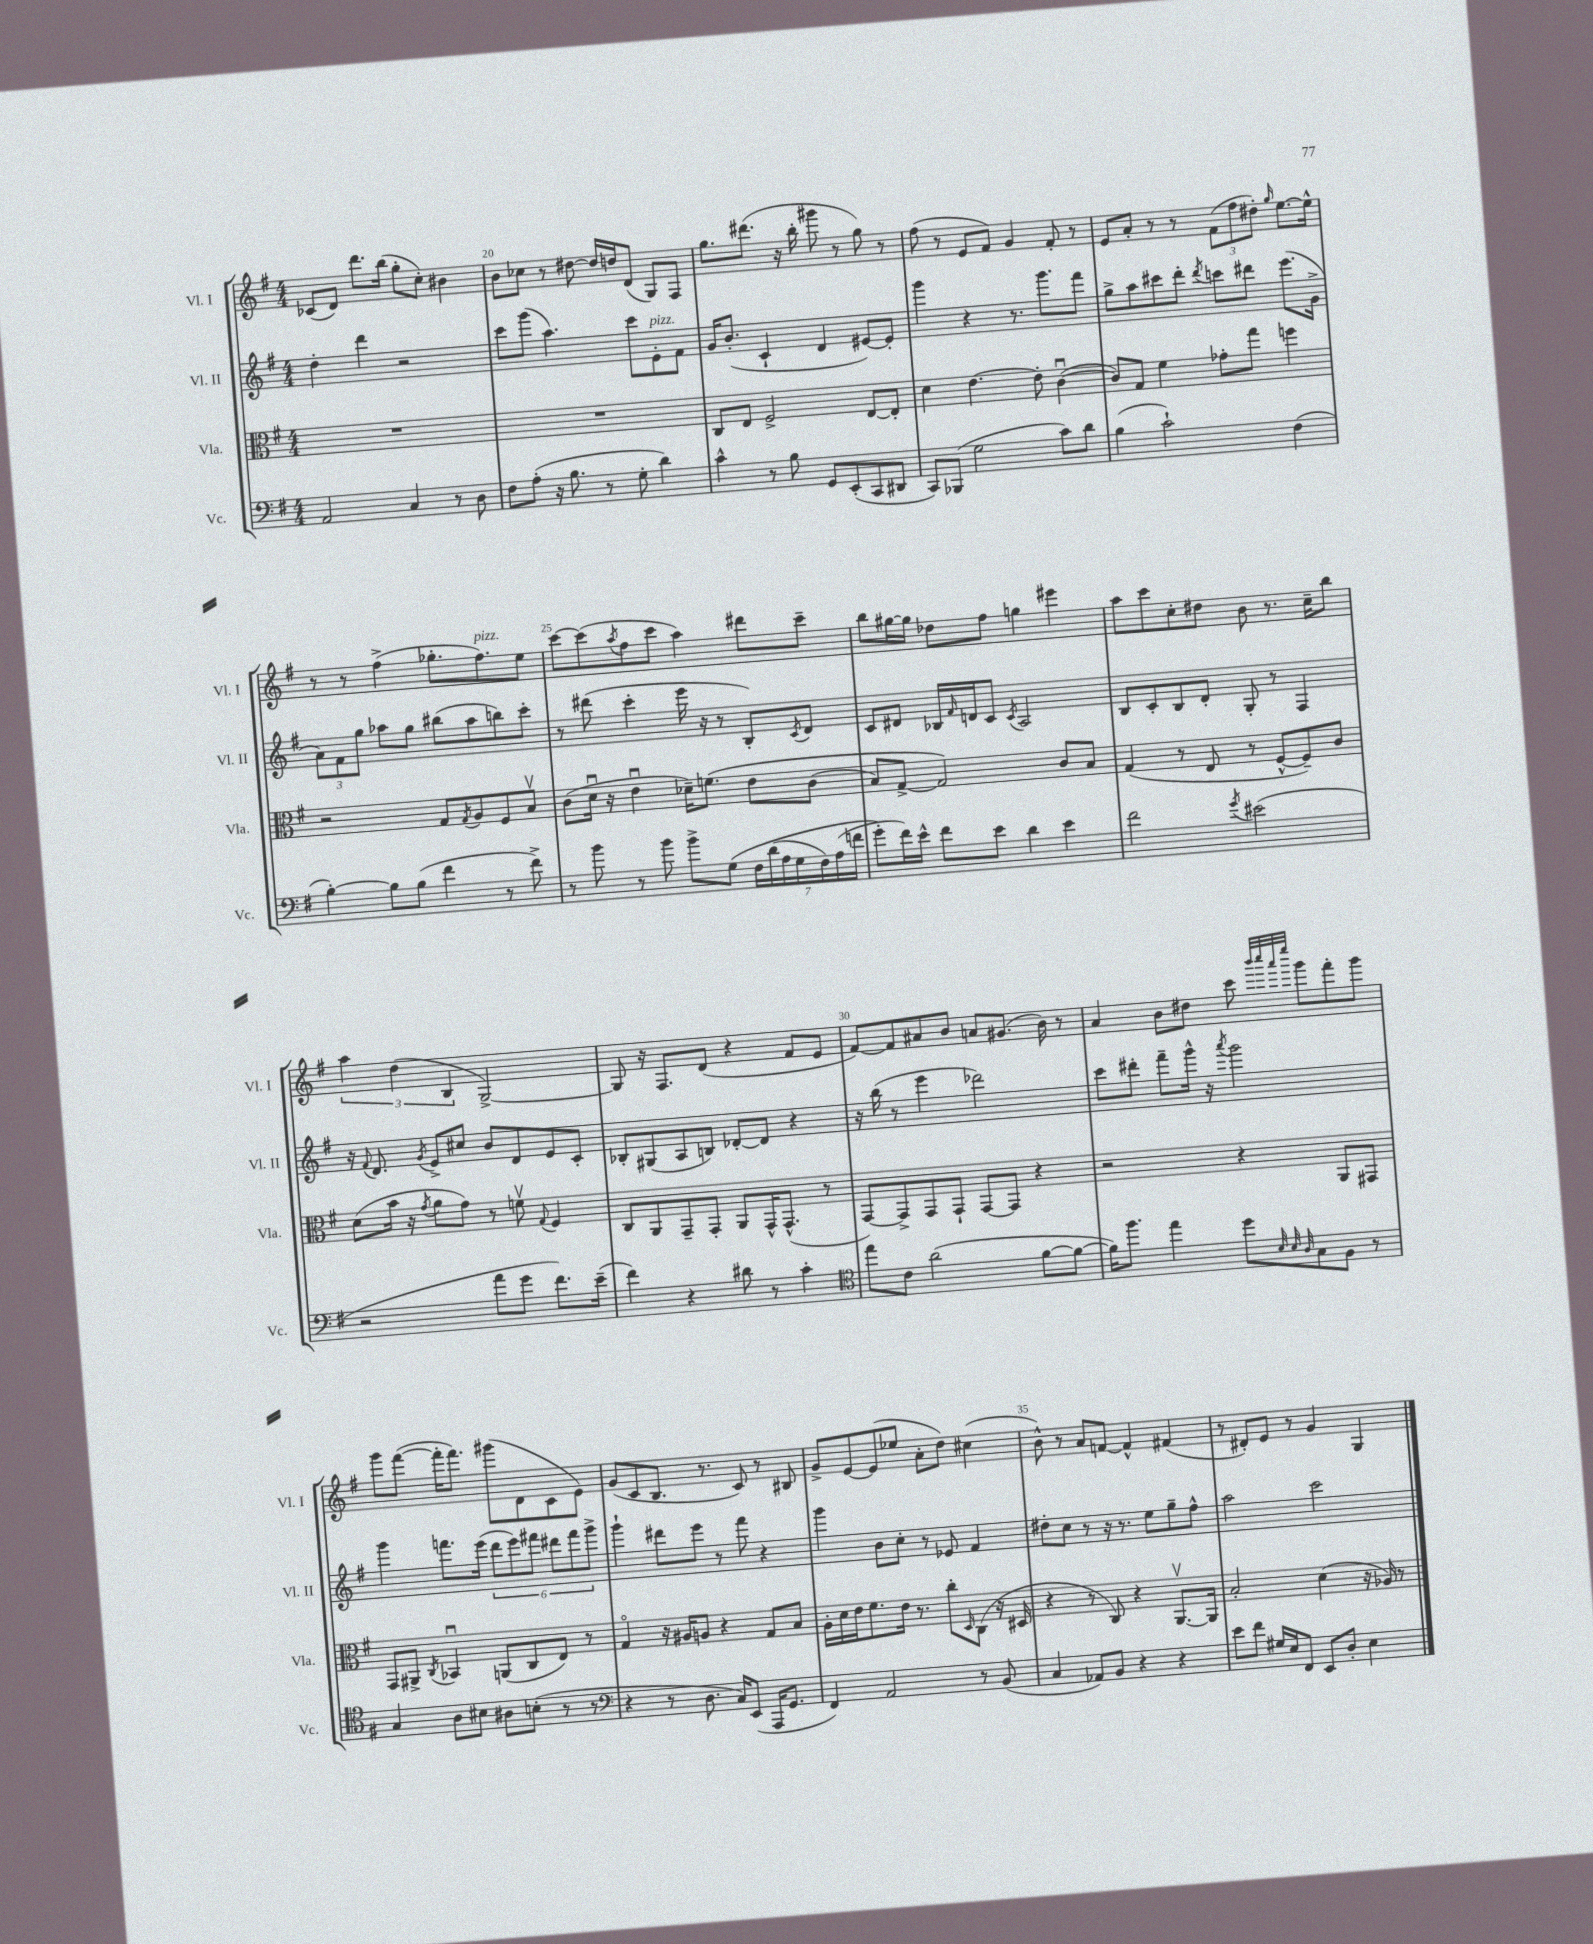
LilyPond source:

<<
\new StaffGroup <<
\new Staff = "s0" \with { instrumentName = "Vl. I" shortInstrumentName = "Vl. I" } {
    \clef treble \key g \major \numericTimeSignature \time 4/4
    ces'8( d'8) d'''8. b''16( g''8-. c''8-.) bis'4 |
    b'8 ces''8 r8 dis''8~ dis''16 d''16 d'8( g8) fis8 |
    g''8. dis'''8.( r16 b''16-. gis'''8 r8 g''8) r8 |
    fis''8( r8 e'8 fis'8) g'4 fis'8-. r8 |
    e'8 a'8-. r8 r8 \tuplet 3/2 { fis'8( fis''8 dis''8-.) } \grace { g''16 } e''8.~ e''16-^ |
    r8 r8 fis''4->( ges''8.-. fis''8.^\markup { \italic "pizz." }) e''8 |
    c'''8~ c'''8( \acciaccatura { a''8 } fis''8 c'''8 a''4) dis'''8 c'''8-- |
    b''8 gis''16~ gis''16 des''8 fis''8 g''4 eis'''4 |
    a''8 c'''8 c''8-. dis''8 b'8 r8. c''16-- b''8 |
    \tuplet 3/2 { a''4 d''4( b4 } g2~->) |
    g8 r16 fis8. d'8( r4 fis'8 e'8 |
    fis'8~) fis'8 ais'8 b'8 a'8 gis'8.( b'16) r8 |
    a'4 b'8 dis''8 c'''8 \grace { b'''32 c''''32 a'''32 e''''32 } g'''8 fis'''8-. g'''8 |
    g'''8 fis'''8~( fis'''16-. fis'''8.) gis'''8( d'8 c'8 e'8) |
    g'8( c'8 b8. r8. c'8) r8 bis8 |
    g'8-> e'8~ e'8( ees''8 a'8-. d''8) cis''4( |
    b'8-^) r8 a'8 f'8~ f'4-^ fis'4( |
    r8 dis'8-.) e'8 r8 g'4 g4 \bar "|." |
}
\new Staff = "s1" \with { instrumentName = "Vl. II" shortInstrumentName = "Vl. II" } {
    \clef treble \key g \major \numericTimeSignature \time 4/4
    d''4-. d'''4 r2 |
    c'''8 g'''8( a''4.) c'''8 e'8-.^\markup { \italic "pizz." } fis'8 |
    g'16 b'8.-.( c'4-! d'4 eis'8~) eis'8-. |
    g'''4 r4 r8. g'''8. fis'''8 |
    g''8-> a''8 cis'''8 d'''8-. \acciaccatura { d'''8 } c'''8 dis'''8 e'''8.( g'16-> |
    \tuplet 3/2 { a'8) fis'8 g''8 } aes''8 g''8 bis''8( aes''8 b''8) c'''8-. |
    r8 dis'''8( c'''4-. e'''16 r16 r8 b8-.) \acciaccatura { c'8 } d'8 |
    c'8 dis'8 bes16 \grace { fis'16 } d'16 c'8 \acciaccatura { c'8 } a2 |
    b8 c'8-. b8 d'8-. g8-. r8 fis4 |
    r16 \appoggiatura { fis'8 } d'8. \acciaccatura { g'8 } e'8-> cis''8 b'8 d'8 e'8 c'8-. |
    bes8-. gis8( a8 b8) des'8~-. des'8 r4 |
    r16 b''16( r8 e'''4 des'''2) |
    c'''8 dis'''8-. fis'''8-- g'''16-^ r16 \acciaccatura { a'''8 } g'''2 |
    g'''4 f'''8. e'''16( \tuplet 6/4 { d'''8 e'''8) fis'''8 dis'''8 fis'''8 g'''8-> } |
    g'''4-! dis'''8 e'''8 r8 fis'''8 r4 |
    g'''4 b'8 c''8-. r8 ees'8 fis'4 |
    dis''8-. c''8 r8 r16 r8. e''8 g''8-- fis''8-^ |
    a''2 c'''2 \bar "|." |
}
\new Staff = "s2" \with { instrumentName = "Vla." shortInstrumentName = "Vla." } {
    \clef alto \key g \major \numericTimeSignature \time 4/4
    R1 |
    R1 |
    c8 e8 fis2-> e8~ e8-. |
    d'4 e'4.~ e'8-. c'4~\downbow( |
    c'8) g8 fis'4 ges'8-. g''8 f''4 |
    r2 g8 \acciaccatura { g8 } a8 fis8 b8\upbow |
    c'8( d'16\downbow r16 e'4\downbow des'16--) f'8.\( e'8 c'8( |
    b8) g8~-> g2\) c'8 b8 |
    g4( r8 e8 r8 fis8~-^ fis8--) c'8 |
    d'8( b'16 r16 \acciaccatura { g'8 } a'8 g'8) r8 f'8\upbow \appoggiatura { g8 } fis4 |
    c8 a,8 g,8-- g,8-. a,8 g,16-^ g,8.-^( r8 |
    g,8~) g,8-> g,8 g,8-! g,8~ g,8 r4 |
    r2 r4 a,8 gis,8 |
    g,8 ais,8-> \acciaccatura { c8 } bes,4\downbow a,8( c8 e8) r8 |
    g4\flageolet r16 ais16 a8 r4 g8 b8 |
    a16-. d'16 e'16 fis'8. e'16 r8. c''8-. \grace { d16 } c8( r16 dis16 |
    r4 r8 c8) r4 a,8.~\upbow a,16 |
    b2-. d'4( r16 aes16) r8 \bar "|." |
}
\new Staff = "s3" \with { instrumentName = "Vc." shortInstrumentName = "Vc." } {
    \clef bass \key g \major \numericTimeSignature \time 4/4
    a,2 c4 r8 d8 |
    fis8 a8-.( r16 b8. r8 g8-. d'4) |
    c'4-^ r8 b8 g,8 e,8-.( c,8 dis,8 |
    c,8) bes,,8( g2 c'8) d'8 |
    b4( c'2-!) fis4( |
    b4~-.) b8 b8( fis'4 r8 fis'8->) |
    r8 b'8 r8 b'8 b'8-> g8\( \tuplet 7/4 { fis16 d'16( a16 g16 fis16) a16( f'16 } |
    g'8-.\) fis'16) e'16-^ fis'8 e'8 d'4 e'4 |
    fis'2 \acciaccatura { g'8 } eis'2( |
    r2 a'8 g'8 fis'8.) e'16--( |
    fis'4) r4 dis'8 r8 c'4-. |
    \clef tenor e''8 c'8 a'2( fis'8~ fis'8~ |
    fis'16) fis''8. e''4 d''8 \grace { b32 b32 a32 } g8 fis8 r8 |
    g4 a8 bis8 ais8 b8-.( r8 r8 |
    \clef bass r4 r8 d8. c16) e,8( a,,16 g,8. |
    fis,4) a,2 r8 b,8( |
    c4 aes,8) b,8 r4 r4 |
    e'8 fis'8 gis16 e16 fis,8 e,8 d8-. e4 \bar "|." |
}
>>
>>
\layout { \context { \Score currentBarNumber = #19 \override BarNumber.break-visibility = ##(#f #t #t) barNumberVisibility = #(every-nth-bar-number-visible 5) } }
